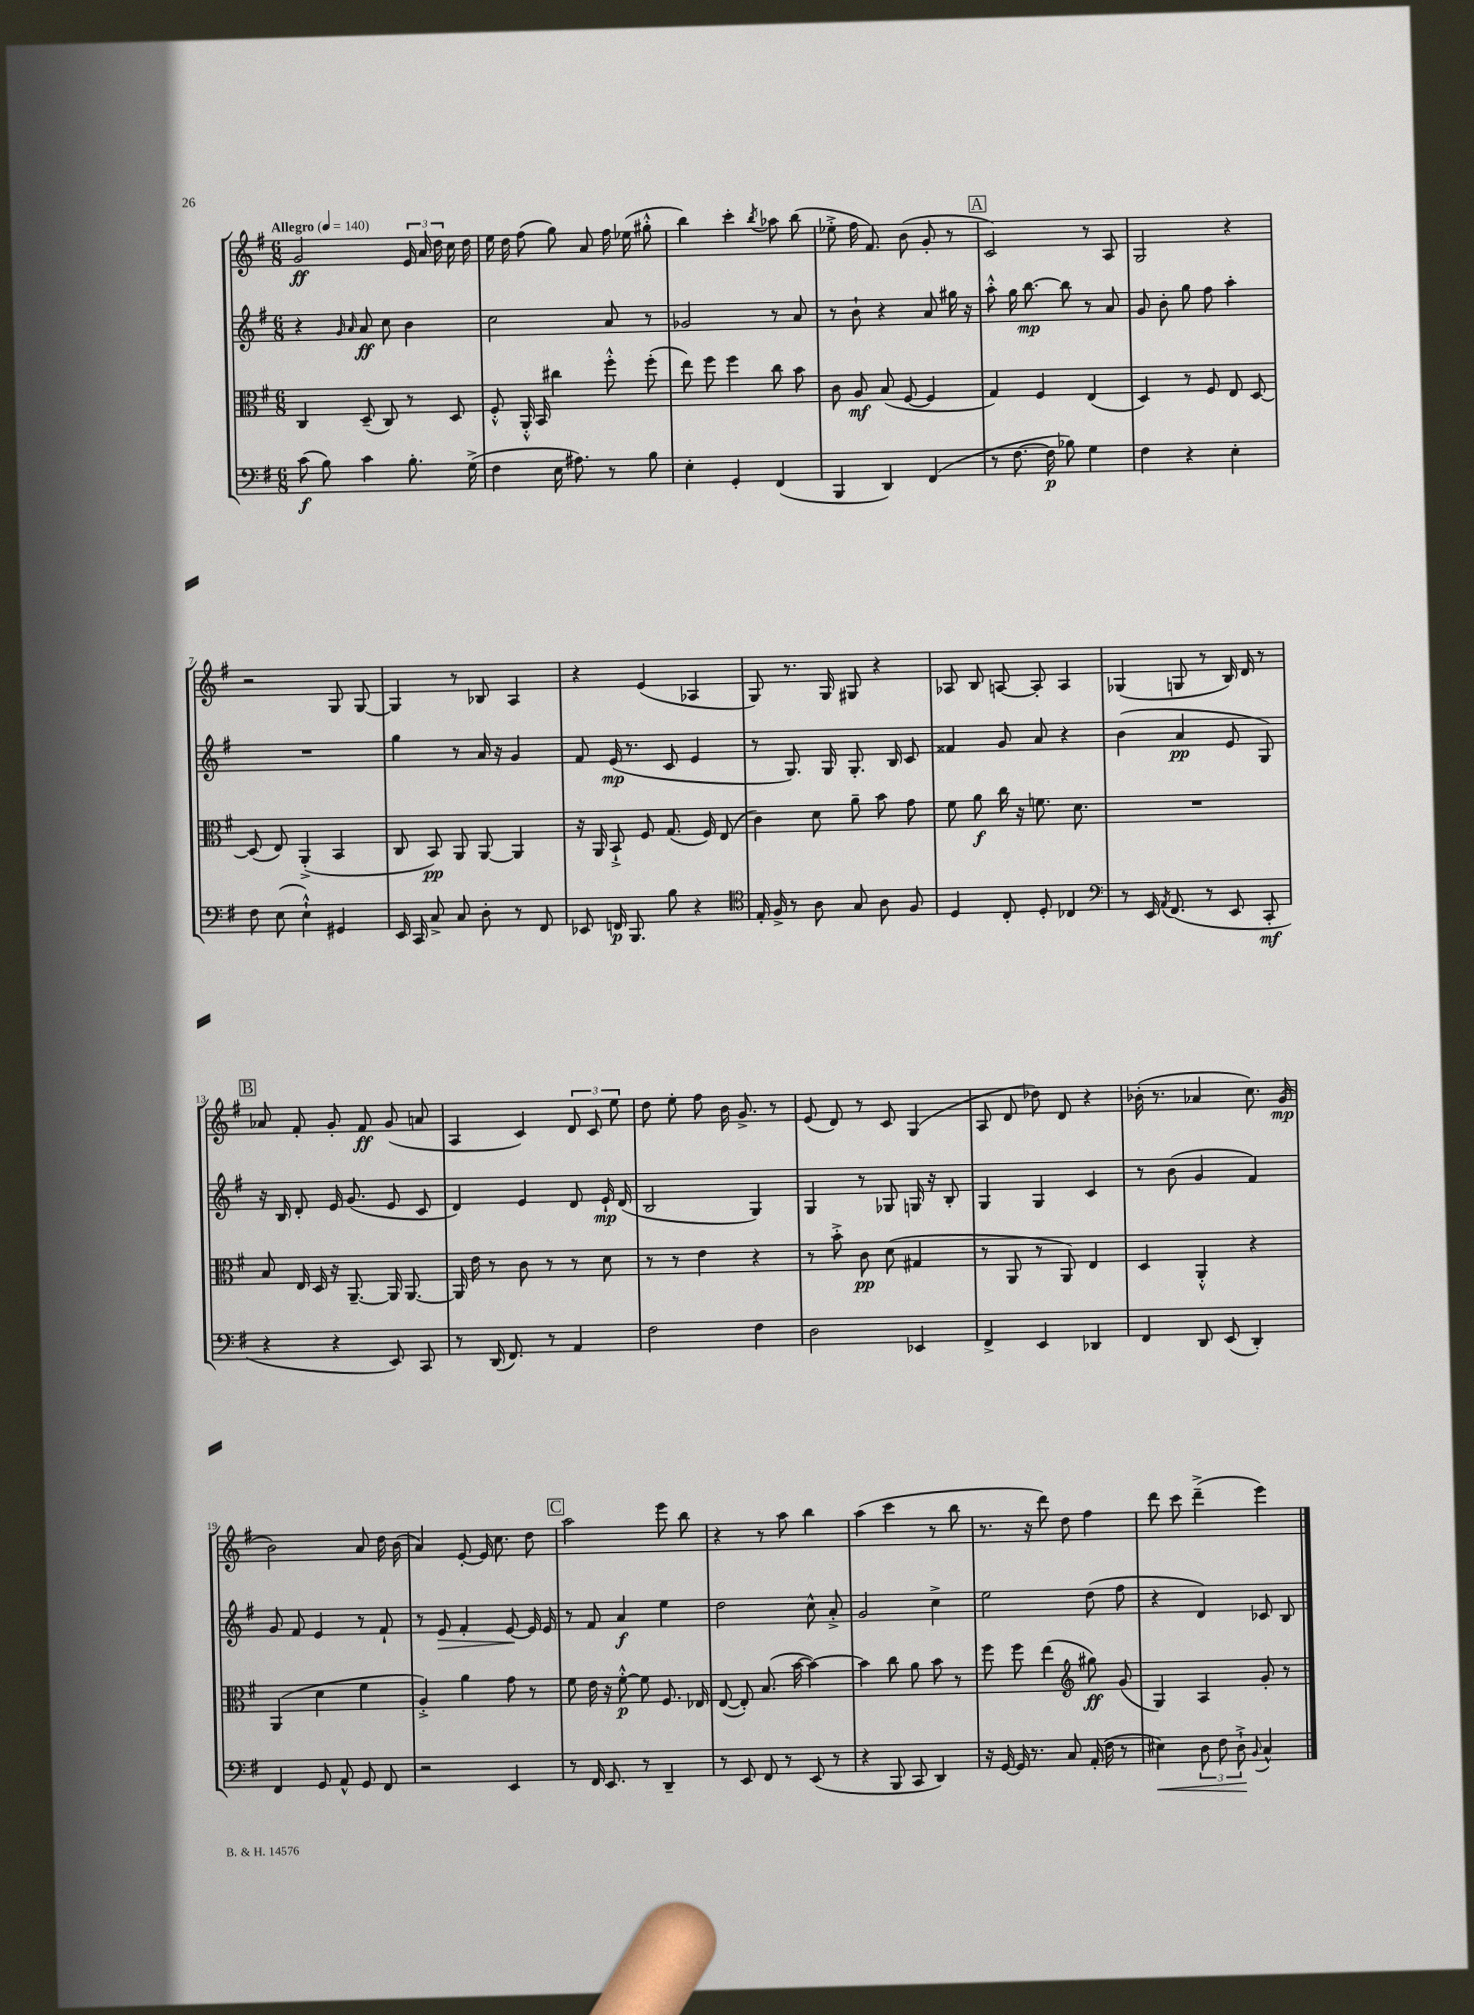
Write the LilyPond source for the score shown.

<<
\new StaffGroup <<
\new Staff = "s0" {
    \clef treble \key g \major \numericTimeSignature \time 6/8 \tempo "Allegro" 4 = 140
    \autoBeamOff g'2\ff \tuplet 3/2 { e'16 a'16 d''16 } c''16 d''16 |
    e''16 d''16 fis''8( g''8) a'8 fis''16 ees''16( gis''8-.-^ |
    b''4) c'''4-. \acciaccatura { b''8 } aes''8 b''8( |
    ees''8-.-> fis''16 fis'8.) b'8( g'8-. r8 |
    \mark \markup { \box "A" } c'2) r8 a8 |
    g2 r4 |
    r2 g8 g8~ |
    g4 r8 bes8 a4 |
    r4 e'4( aes4 |
    g8) r8. g16 gis8 r4 |
    aes8 b8 a8~ a8-. a4 |
    ges4( g8 r8 b16) d'16 r8 |
    \mark \markup { \box "B" } aes'8 fis'8-. g'8-. fis'8\ff g'8( a'8 |
    a4 c'4) \tuplet 3/2 { d'8 c'8 e''8 } |
    d''8 e''8-. fis''8 b'16 g'8.-> r8 |
    e'8( d'8) r8 c'8 g4( |
    a8 d'8 des''8) d'8 r4 |
    bes'16-.( r8. aes'4 c''8.) g'16\mp( |
    b'2) a'8 d''16 b'16( |
    a'4) e'8~-. e'16 c''8. d''8 |
    \mark \markup { \box "C" } a''2 e'''8 b''8 |
    r4 r8 a''8 b''4 |
    a''4( c'''4 r8 b''8 |
    r8. r16 d'''8) d''8 fis''4 |
    d'''8 c'''8 d'''4--->( e'''4) \bar "|." |
}
\new Staff = "s1" {
    \clef treble \key g \major \numericTimeSignature \time 6/8
    \autoBeamOff r4 \grace { g'16 a'16 } a'8\ff c''8 b'4 |
    c''2 a'8 r8 |
    ges'2 r8 a'8 |
    r8 b'8-! r4 a'8 gis''16 r16 |
    \mark \markup { \box "A" } a''8-.-^ g''16 b''8.~\mp b''8 r8 a'8 |
    g'8 b'8-. g''8 fis''8 a''4-. |
    R2. |
    g''4 r8 a'16 r16 g'4 |
    fis'8 e'16\mp( r8. c'8 e'4 |
    r8 g8.) g16 g8.-. b16 c'8 |
    fisis'4 g'8 a'8 r4 |
    b'4( a'4\pp e'8 g8) |
    \mark \markup { \box "B" } r16 b16 d'8-. e'16 g'8.( e'8 c'8 |
    d'4) e'4 d'8 e'16-!\mp d'16( |
    b2 g4) |
    g4 r8 ges8 g16 r16 b8-. |
    g4 g4 c'4 |
    r8 b'8( g'4 fis'4) |
    g'8 fis'8 e'4 r8 fis'8-! |
    r8 e'8\> fis'4-. e'8~\! e'16 e'16 |
    \mark \markup { \box "C" } r8 fis'8 a'4\f e''4 |
    d''2 c''8-^ a'8-.-> |
    g'2 c''4-> |
    e''2 d''8( fis''8 |
    r4 d'4) ces'8 b8 \bar "|." |
}
\new Staff = "s2" {
    \clef alto \key g \major \numericTimeSignature \time 6/8
    \autoBeamOff c4 d8--( c8) r8 d8 |
    fis8-.-^ a,16-.-^ b,16 cis''4 fis''8-.-^ fis''8-.( |
    e''8) fis''8 fis''4 c''8 b'8 |
    c'8 a8\mf b8( fis8~ fis4 |
    \mark \markup { \box "A" } g4) fis4 e4( |
    d4) r8 fis8 e8 d8~ |
    d8( e8) a,4-.->( b,4 |
    c8 b,8\pp) a,8 a,8~ a,4 |
    r16 a,16 b,8-!-> fis8 g8.( fis16) e8( |
    c'4) d'8 a'8-- b'8 g'8 |
    fis'8 a'8\f c''16 r16 f'8. d'8. |
    R2. |
    \mark \markup { \box "B" } b8 e16 d16 r16 a,8.~-- a,16 a,8.~ |
    a,16 e'16 r8 c'8 r8 r8 d'8 |
    r8 r8 e'4 r4 |
    r8 b'8-.-> c'8\pp d'8( gis4 |
    r8 a,8 r8 a,8) e4 |
    d4 a,4-.-^ r4 |
    a,4( d'4 fis'4 |
    a4-.->) a'4 g'8 r8 |
    \mark \markup { \box "C" } fis'8 e'16 r16 fis'8~-.-^\p fis'8 fis8. ees16 |
    e8~( e8-.) b8.( b'16~ b'4~) |
    b'4 c''8 a'8 b'8 r8 |
    fis''8 fis''8 e''4( \clef treble gis''8\ff) g'8( |
    g4) a4 g'8-. r8 \bar "|." |
}
\new Staff = "s3" {
    \clef bass \key g \major \numericTimeSignature \time 6/8
    \autoBeamOff c'8\f( b8) c'4 b8.-. g16->( |
    fis4 e16 ais8.) r8 b8 |
    e4-. g,4-. fis,4( |
    b,,4 d,4) fis,4( |
    \mark \markup { \box "A" } r8 fis8.~ fis16\p bes8) g4 |
    fis4 r4 e4-. |
    fis8 e8( e4-!-^) gis,4 |
    e,16 c,16 c8-> c8 d8-. r8 fis,8 |
    ees,8 f,16\p b,,8. b8 r4 |
    \clef tenor e16-. fis16-> r8 a8 g8 a8 fis8 |
    d4 c8-. d8-. ces4 |
    \clef bass r8 e,16 \acciaccatura { a,8 } fis,8.( r8 e,8 c,8-.\mf |
    \mark \markup { \box "B" } r4 r4 e,8) c,8 |
    r8 d,16( fis,8.) r8 a,4 |
    fis2 fis4 |
    d2 ees,4 |
    fis,4-> e,4 des,4 |
    fis,4 d,8 e,8( d,4-.) |
    fis,4 g,8 a,8-^ g,8 fis,8 |
    r2 e,4 |
    \mark \markup { \box "C" } r8 fis,16 e,8. r8 d,4-- |
    r8 e,8 fis,8 r8 e,8( r8 |
    r4 b,,8 c,8 d,4) |
    r16 g,16~ g,16 r8. c8 a,16-.( fis16 r8 |
    eis4\<) \tuplet 3/2 { d8 fis8 d8-!->\! } \appoggiatura { b,8 } c4-^ \bar "|." |
}
>>
>>
